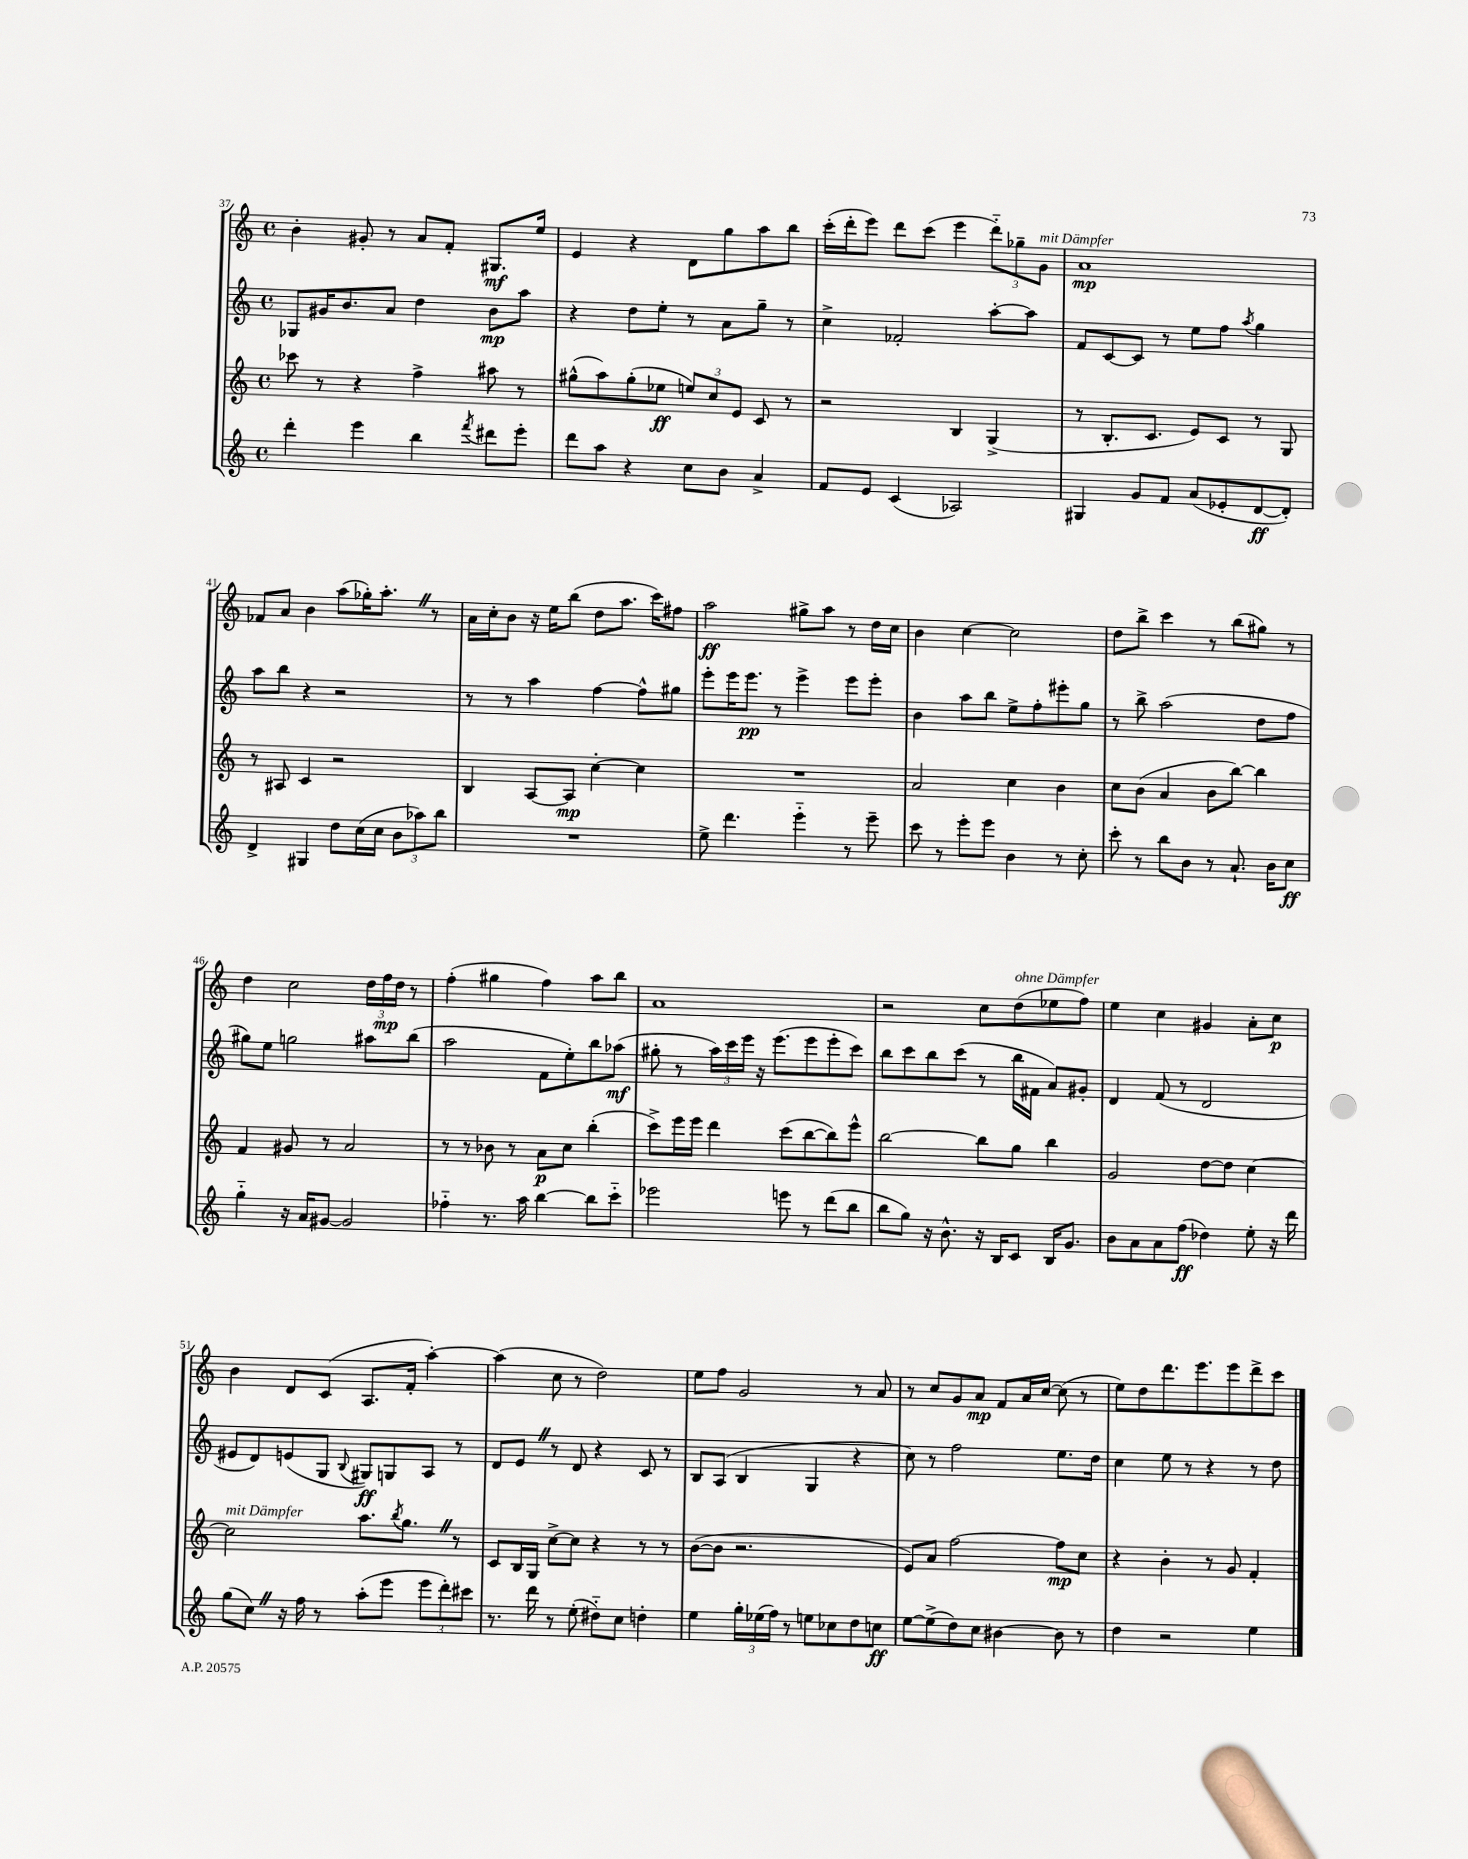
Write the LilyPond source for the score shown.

<<
\new StaffGroup <<
\new Staff = "s0" {
    \clef treble \key c \major \defaultTimeSignature \time 4/4
    b'4-. gis'8-. r8 a'8 f'8-. gis8.\mf e''16 |
    e'4 r4 d'8 g''8 a''8 b''8 |
    c'''16-.( d'''16-. e'''8) d'''8 c'''8( e'''4 \tuplet 3/2 { d'''8-_) ges''8-- g'8^\markup { \italic "mit Dämpfer" } } |
    a'1\mp |
    fes'8 a'8 b'4 a''8( ges''16-.) a''8.-. \once \override BreathingSign.text = \markup { \musicglyph "scripts.caesura.straight" } \breathe r8 |
    a'16 c''16-. b'8 r16 e''16 b''8( d''8 a''8. c'''16) fis''8 |
    a''2\ff gis''8-> a''8 r8 d''16 c''16 |
    b'4 c''4~ c''2 |
    d''8 b''8-> c'''4 r8 b''8( gis''8) r8 |
    d''4 c''2 \tuplet 3/2 { d''16 f''16\mp d''16 } r8 |
    f''4-.( gis''4 f''4) a''8 b''8 |
    a'1 |
    r2 c''8 d''8^\markup { \italic "ohne Dämpfer" }( ees''8 f''8) |
    e''4 c''4 gis'4 a'8-. c''8\p |
    b'4 d'8 c'8( a8. f'16-. a''4~-.) |
    a''4( c''8 r8 d''2) |
    e''8 f''8 g'2 r8 a'8 |
    r8 c''8 g'8 a'8\mp f'8 a'16 c''16~ c''8( r8 |
    e''8) d''8 d'''8. e'''8. e'''8 d'''8-> c'''8 \bar "|." |
}
\new Staff = "s1" {
    \clef treble \key c \major \defaultTimeSignature \time 4/4
    ges8 gis'16 b'8. a'8 d''4 b'8\mp a''8 |
    r4 d''8 e''8-. r8 a'8 g''8-- r8 |
    c''4-> fes'2-. a''8~-. a''8 |
    f'8 c'8~ c'8 r8 e''8 f''8 \acciaccatura { a''8 } g''4 |
    a''8 b''8 r4 r2 |
    r8 r8 a''4 f''4~ f''8-^ gis''8 |
    e'''8-. e'''16 e'''8.\pp r8 e'''4-> e'''8 e'''8-. |
    b'4 a''8 b''8 e''8-> f''8-. eis'''8-. g''8 |
    r8 b''8-> a''2( d''8 f''8 |
    gis''8) e''8 g''2 ais''8 b''8( |
    a''2 f'8 e''8-.) b''8 aes''8\mf( |
    gis''8-. r8 \tuplet 3/2 { a''16) c'''16 e'''16 } r16 e'''8.( e'''8 e'''8-. c'''8) |
    b''8 c'''8 b''8 c'''8( r8 b''16 fis'16 a'8) gis'8-. |
    d'4 f'8( r8 d'2 |
    eis'8 d'8) e'8( g8 \appoggiatura { b8 } gis8\ff) g8 a8 r8 |
    d'8 e'8 \once \override BreathingSign.text = \markup { \musicglyph "scripts.caesura.straight" } \breathe r8 d'8 r4 c'8 r8 |
    b8 a8( b4 g4 r4 |
    c''8) r8 f''2 e''8. d''16 |
    c''4 e''8 r8 r4 r8 d''8 \bar "|." |
}
\new Staff = "s2" {
    \clef treble \key c \major \defaultTimeSignature \time 4/4
    ces'''8 r8 r4 f''4-> ais''8 r8 |
    gis''8-^( a''8) gis''8-.( ees''8\ff \tuplet 3/2 { e''8) c''8 e'8 } c'8 r8 |
    r2 b4 g4->( |
    r8 b8.-. c'8. e'8) c'8 r8 g8 |
    r8 ais8 c'4 r2 |
    b4 a8~ a8\mp c''4~-. c''4 |
    R1 |
    a'2 c''4 b'4 |
    c''8 b'8( a'4 b'8 b''8~) b''4 |
    f'4 gis'8 r8 a'2 |
    r8 r8 bes'8 r8 a'8\p c''8 b''4-.( |
    c'''8->) e'''16 e'''16 d'''4 c'''8( b''8~ b''8) e'''8-^ |
    b''2~ b''8 g''8 b''4 |
    g'2 d''8~ d''8 c''4~ |
    c''2^\markup { \italic "mit Dämpfer" } a''8. \acciaccatura { b''8 } g''8. \once \override BreathingSign.text = \markup { \musicglyph "scripts.caesura.straight" } \breathe r8 |
    c'8 b16 g16 c''8~-> c''8 r4 r8 r8 |
    b'8~( b'8 r2. |
    e'8) a'8 f''2~ f''8\mp c''8 |
    r4 b'4-. r8 g'8 f'4-. \bar "|." |
}
\new Staff = "s3" {
    \clef treble \key c \major \defaultTimeSignature \time 4/4
    d'''4-. e'''4 b''4 \acciaccatura { f'''8 } dis'''8 e'''8-. |
    d'''8 a''8 r4 c''8 b'8 a'4-> |
    f'8 e'8 c'4( aes2) |
    gis4 g'8 f'8 a'8( ees'8-. d'8~\ff d'8-.) |
    d'4-> gis4 d''8 c''16( c''16 \tuplet 3/2 { b'8 aes''8) b''8 } |
    R1 |
    e''8-> d'''4. e'''4-_ r8 e'''8-- |
    c'''8 r8 e'''8-. e'''8 b'4 r8 c''8-. |
    c'''8-. r8 b''8 b'8 r8 a'8.-! b'16 c''8\ff |
    g''4-_ r16 a'16 gis'8~ gis'2 |
    fes''4-_ r8. a''16 b''4~ b''8 c'''8-_ |
    ees'''2 e'''8 r8 d'''8( b''8 |
    b''8 g''8) r16 b'8.-^ r16 b16 c'8 b16 g'8. |
    b'8 a'8 a'8 f''8\ff( des''4) e''8-. r16 d'''16 |
    g''8( c''8) \once \override BreathingSign.text = \markup { \musicglyph "scripts.caesura.straight" } \breathe r16 f''16 r8 a''8-.( e'''8 \tuplet 3/2 { e'''8 d'''8-.) cis'''8 } |
    r8. d'''16 r8 e''8-.( dis''8-_) c''8 d''4-. |
    e''4 \tuplet 3/2 { g''16-. ees''16( f''16) } r8 e''8 ces''8 d''8 c''8\ff |
    e''8~ e''8->( d''8) c''8 bis'4~ bis'8 r8 |
    d''4 r2 e''4 \bar "|." |
}
>>
>>
\layout { \context { \Score currentBarNumber = #37 } }
